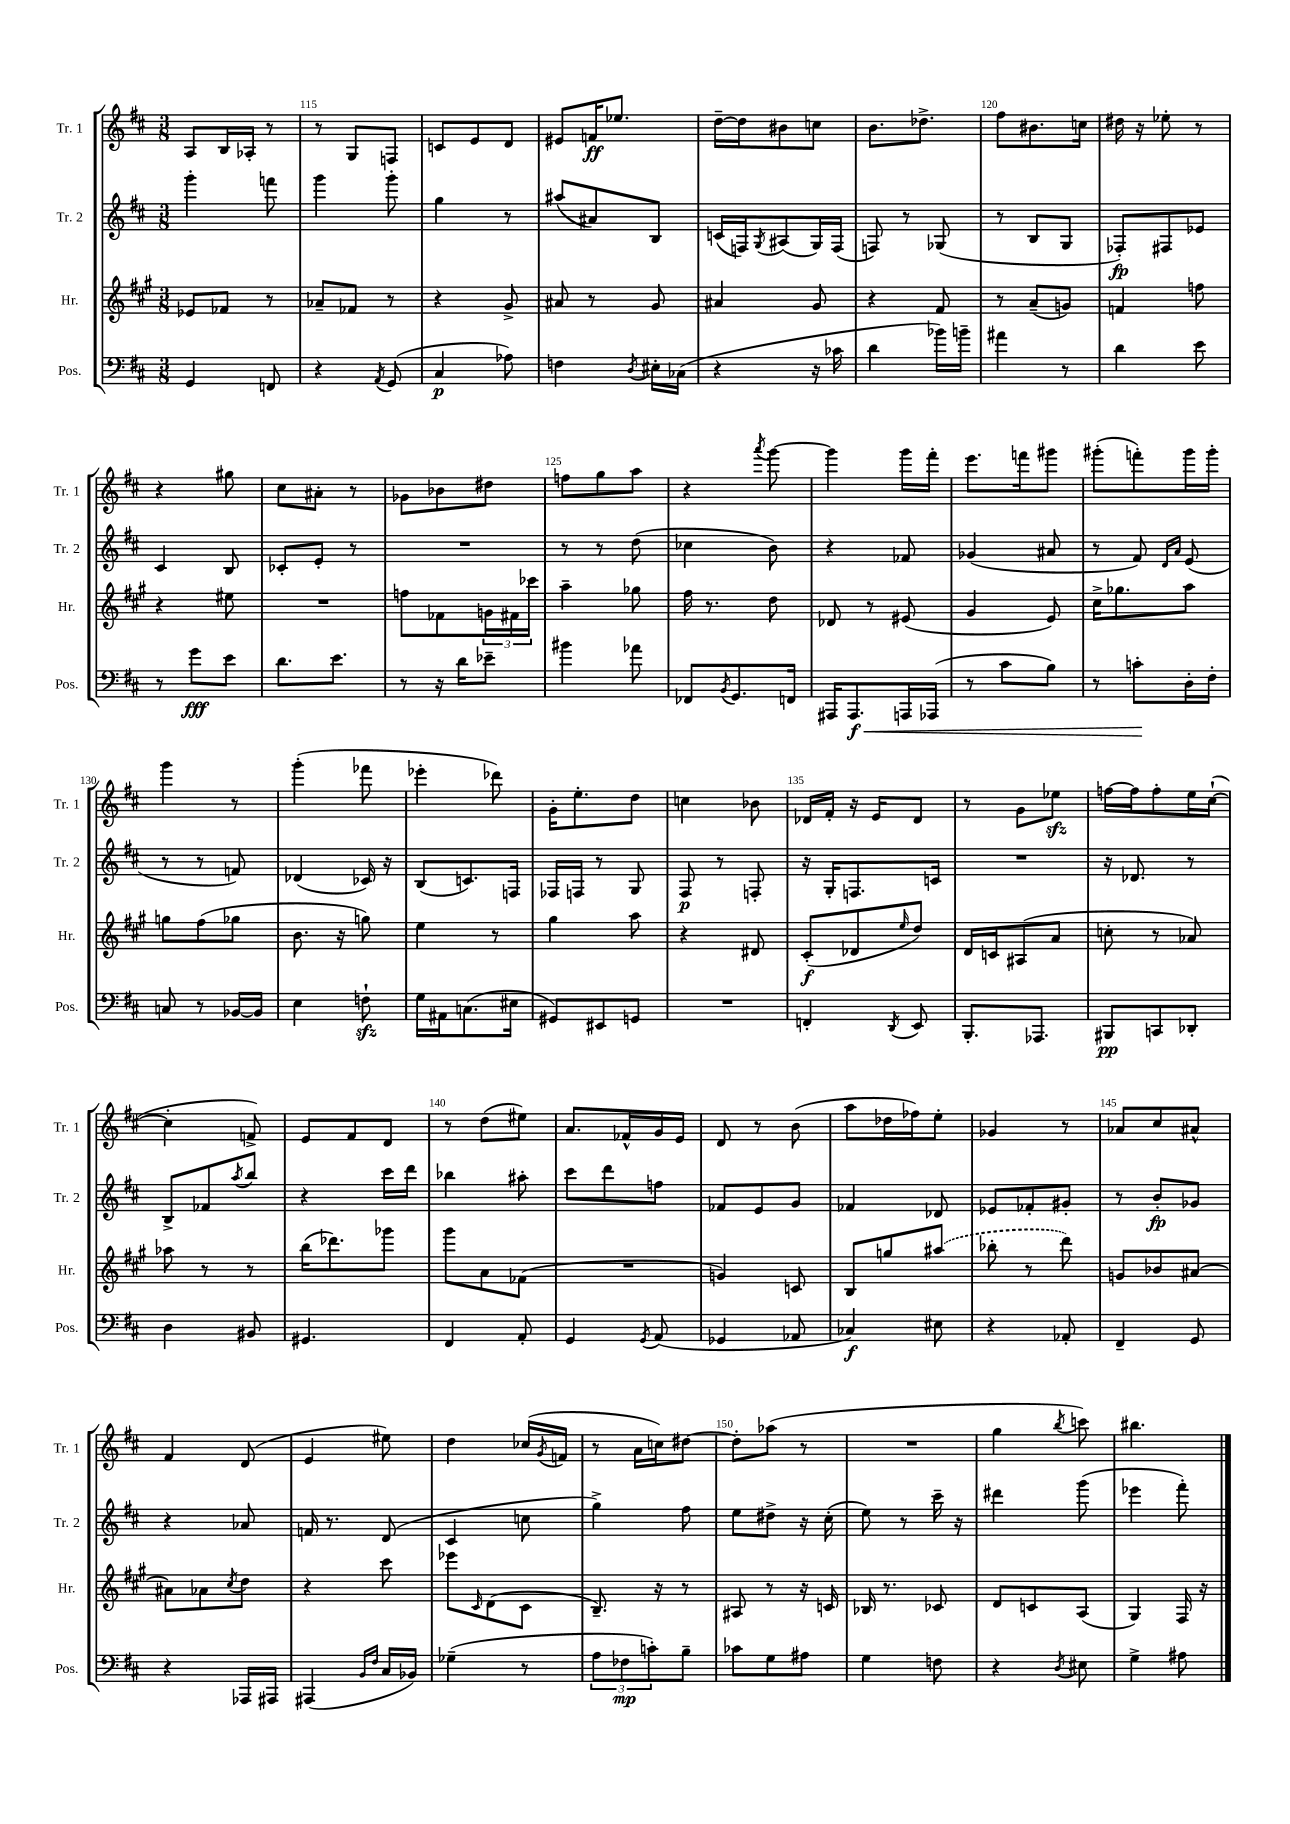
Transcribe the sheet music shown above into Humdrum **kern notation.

**kern	**dynam	**kern	**dynam	**kern	**dynam	**kern	**dynam
*part4	*part4	*part3	*part3	*part2	*part2	*part1	*part1
*staff4	*staff4	*staff3	*staff3	*staff2	*staff2	*staff1	*staff1
*I"Pos.	*	*I"Hr.	*	*I"Tr. 2	*	*I"Tr. 1	*
*I'Pos.	*	*I'Hr.	*	*I'Tr. 2	*	*I'Tr. 1	*
*clefF4	*	*clefG2	*	*clefG2	*	*clefG2	*
*k[f#c#]	*	*k[f#c#g#]	*	*k[f#c#]	*	*k[f#c#]	*
*M3/8	*	*M3/8	*	*M3/8	*	*M3/8	*
=114	=114	=114	=114	=114	=114	=114	=114
4GG/	.	8e-X/L	.	4ggg'\	.	8A/L	.
.	.	8f-X/J	.	.	.	16B/L	.
.	.	.	.	.	.	16A-X'/JJ	.
8FFn/	.	8r	.	8fffn\	.	8r	.
=115	=115	=115	=115	=115	=115	=115	=115
4r	.	8a-X~/L	.	4ggg\	.	8r	.
.	.	8f-X/J	.	.	.	8G/L	.
8qAA/	.	.	.	.	.	.	.
(8GG/	.	8r	.	8ggg'\	.	8Fn/J	.
=116	=116	=116	=116	=116	=116	=116	=116
4C#/	p	4r	.	4gg\	.	8cn/L	.
.	.	.	.	.	.	8e/	.
8A-X\)	.	8g#^/	.	8r	.	8d/J	.
=117	=117	=117	=117	=117	=117	=117	=117
4Fn\	.	8a#X/	.	(8aa#X/L	.	8e#X/L	.
.	.	8r	.	8a#X/)	.	16fn/K	ff
.	.	.	.	.	.	8.ee-X/J	.
8qD/	.	.	.	.	.	.	.
16E#X'\LL	.	8g#/	.	8B/J	.	.	.
(16C-X\JJ	.	.	.	.	.	.	.
=118	=118	=118	=118	=118	=118	=118	=118
4r	.	4a#X/	.	(16cn/LL	.	[16dd~\LL	.
.	.	.	.	16Fn/J)	.	16dd\J]	.
.	.	.	.	8qG/	.	.	.
.	.	.	.	(8A#X/	.	8b#X\	.
16r	.	8g#/	.	16G/L)	.	8ccn\J	.
16c-X\	.	.	.	(16F/JJ	.	.	.
=119	=119	=119	=119	=119	=119	=119	=119
4d\	.	4r	.	8Fn/)	.	8.b\L	.
.	.	.	.	8r	.	.	.
.	.	.	.	.	.	8.dd-X^\J	.
16b-X\LL)	.	8f#/	.	(8G-X/	.	.	.
16bn~\JJ	.	.	.	.	.	.	.
=120	=120	=120	=120	=120	=120	=120	=120
4a#X\	.	8r	.	8r	.	8ff#\L	.
.	.	(8a~/L	.	8B/L	.	8.b#X\	.
8r	.	8gn/J)	.	8G/J	.	.	.
.	.	.	.	.	.	16ccn\Jk	.
=121	=121	=121	=121	=121	=121	=121	=121
4d\	.	4fn/	.	8F-X'/L)	fp	16dd#X\	.
.	.	.	.	.	.	16r	.
.	.	.	.	8F#X/	.	8ee-X'\	.
8e\	.	8ffn\	.	8e-X/J	.	8r	.
!!LO:LB:g=z
=122	=122	=122	=122	=122	=122	=122	=122
8r	.	4r	.	4c#/	.	4r	.
8g\L	fff	.	.	.	.	.	.
8e\J	.	8ee#X\	.	8B/	.	8gg#X\	.
=123	=123	=123	=123	=123	=123	=123	=123
8.d\L	.	4.r	.	8c-X'/L	.	8cc#\L	.
.	.	.	.	8e'/J	.	8a#X'\J	.
8.e\J	.	.	.	.	.	.	.
.	.	.	.	8r	.	8r	.
=124	=124	=124	=124	=124	=124	=124	=124
8r	.	8ffn\L	.	4.r	.	8g-X\L	.
16r	.	8f-X\	.	.	.	8b-X\	.
16d\KL	.	.	.	.	.	.	.
8e-X~\J	.	24gn\L	.	.	.	8dd#X\J	.
.	.	24f#X\	.	.	.	.	.
.	.	24ccc-X\JJ	.	.	.	.	.
=125	=125	=125	=125	=125	=125	=125	=125
4b#X\	.	4aa~\	.	8r	.	8ffn\L	.
.	.	.	.	8r	.	8gg\	.
8a-X\	.	8gg-X\	.	(8dd\	.	8aa\J	.
=126	=126	=126	=126	=126	=126	=126	=126
8FF-X/L	.	16ff#\	.	4cc-X\	.	4r	.
.	.	8.r	.	.	.	.	.
8qBB/	.	.	.	.	.	.	.
8.GG/	.	.	.	.	.	.	.
.	.	.	.	.	.	8qaaa/	.
.	.	8dd\	.	8b\)	.	[8ggg\	.
16FFn/Jk	.	.	.	.	.	.	.
=127	=127	=127	=127	=127	=127	=127	=127
16AAA#X/KL	.	8d-X/	.	4r	.	4ggg\]	.
!	!LO:HP:b	!	!	!	!	!	!
8.AAA#/	< f	.	.	.	.	.	.
.	.	8r	.	.	.	.	.
16AAAn/L	.	(8e#X/	.	8f-X/	.	16ggg\LL	.
(16AAA-X/JJ	.	.	.	.	.	16fff#'\JJ	.
=128	=128	=128	=128	=128	=128	=128	=128
8r	.	4g#/	.	(4g-X/	.	8.eee\L	.
8c#\L	.	.	.	.	.	.	.
.	.	.	.	.	.	16fffn\k	.
8B\J)	.	8e/)	.	8a#X/	.	8ggg#X\J	.
=129	=129	=129	=129	=129	=129	=129	=129
8r	.	16cc#^\KL	.	8r	.	(8ggg#X'\L	.
.	.	8.gg-X\	.	.	.	.	.
8cn'\L	.	.	.	8f#/)	.	8fffn'\)	.
.	.	.	.	16qqd/LL	.	.	.
.	.	.	.	16qqa/JJ	.	.	.
16D'\L	[	8aa\J	.	(8e/	.	16ggg#\L	.
16F#'\JJ	.	.	.	.	.	16ggg#'\JJ	.
!!LO:LB:g=z
=130	=130	=130	=130	=130	=130	=130	=130
8Cn/	.	8ggn\L	.	8r	.	4ggg\	.
8r	.	(8ff#\	.	8r	.	.	.
[16BB-X/LL	.	8gg-X\J	.	8fn/)	.	8r	.
16BB-/JJ]	.	.	.	.	.	.	.
=131	=131	=131	=131	=131	=131	=131	=131
4E\	.	8.b\	.	(4d-X/	.	(4ggg'\	.
.	.	16r	.	.	.	.	.
8Fnzz`\	.	8ggn\)	.	16c-X/)	.	8fff-X\	.
.	.	.	.	16r	.	.	.
=132	=132	=132	=132	=132	=132	=132	=132
16G\LL	.	4ee\	.	(8B/L	.	4eee-X'\	.
16AA#X\J	.	.	.	.	.	.	.
(8.Cn\	.	.	.	8.cn/)	.	.	.
.	.	8r	.	.	.	8ddd-X\)	.
16E#X\Jk	.	.	.	16Fn/Jk	.	.	.
=133	=133	=133	=133	=133	=133	=133	=133
8GG#X/L)	.	4gg#\	.	16F-X/LL	.	16g'\KL	.
.	.	.	.	16Fn/JJ	.	8.ee'\	.
8EE#X/	.	.	.	8r	.	.	.
8GGn/J	.	8aa\	.	8G/	.	8dd\J	.
=134	=134	=134	=134	=134	=134	=134	=134
4.r	.	4r	.	8F#/	p	4ccn\	.
.	.	.	.	8r	.	.	.
.	.	8d#X/	.	8Fn'/	.	8b-X\	.
=135	=135	=135	=135	=135	=135	=135	=135
4FFn'/	.	(8c#'/L	f	16r	.	16d-X/LL	.
.	.	.	.	16G'/KL	.	16f#'/JJ	.
.	.	8d-X/	.	8.Fn/	.	16r	.
.	.	.	.	.	.	16e/KL	.
8qDD/	.	16qqee/	.	.	.	.	.
8EE/	.	8dd/J)	.	.	.	8d-/J	.
.	.	.	.	16cn/Jk	.	.	.
=136	=136	=136	=136	=136	=136	=136	=136
8.BBB'/L	.	16d/LL	.	4.r	.	8r	.
.	.	16cn/J	.	.	.	.	.
.	.	(8A#X/	.	.	.	8g\L	.
8.AAA-X/J	.	.	.	.	.	.	.
.	.	8a/J	.	.	.	8ee-Xzz\J	.
=137	=137	=137	=137	=137	=137	=137	=137
8BBB#X/L	pp	8ccn'\	.	16r	.	[16ffn\LL	.
.	.	.	.	8.d-X/	.	16ff\J]	.
8CCn/	.	8r	.	.	.	8ff'\	.
8DD-X'/J	.	8a-X/)	.	8r	.	16ee\L	.
.	.	.	.	.	.	([16cc#`\JJ	.
!!LO:LB:g=z
=138	=138	=138	=138	=138	=138	=138	=138
4D\	.	8aa-X\	.	8B^/L	.	4cc#'\]	.
.	.	8r	.	8f-X/	.	.	.
.	.	.	.	8qaa/	.	.	.
8BB#X/	.	8r	.	8bb/J	.	8fn^/)	.
=139	=139	=139	=139	=139	=139	=139	=139
4.GG#X/	.	(16bb\KL	.	4r	.	8e/L	.
.	.	8.ddd-X\)	.	.	.	.	.
.	.	.	.	.	.	8f#/	.
.	.	8ggg-X\J	.	16ccc#\LL	.	8d/J	.
.	.	.	.	16ddd\JJ	.	.	.
=140	=140	=140	=140	=140	=140	=140	=140
4FF#/	.	8ggg#\L	.	4bb-X\	.	8r	.
.	.	8a\	.	.	.	(8dd\L	.
8AA'/	.	(8f-X\J	.	8aa#X'\	.	8ee#X\J)	.
=141	=141	=141	=141	=141	=141	=141	=141
4GG/	.	4.r	.	8ccc#\L	.	8.a/L	.
.	.	.	.	8ddd\	.	.	.
.	.	.	.	.	.	16f-X^^/L	.
8qGG/	.	.	.	.	.	.	.
(8AA/	.	.	.	8ffn\J	.	16g/	.
.	.	.	.	.	.	16e/JJ	.
=142	=142	=142	=142	=142	=142	=142	=142
4GG-X/	.	4gn/)	.	8f-X/L	.	8d/	.
.	.	.	.	8e/	.	8r	.
8AA-X/	.	8cn/	.	8g/J	.	(8b\	.
=143	=143	=143	=143	=143	=143	=143	=143
4C-X/)	f	8B/L	.	4f-X/	.	8aa\L	.
.	.	8ggn/	.	.	.	16dd-X\L	.
.	.	.	.	.	.	16ff-X\J)	.
8E#X\	.	(8aa#X/J	.	8d-X/	.	8ee'\J	.
=144	=144	=144	=144	=144	=144	=144	=144
4r	.	8bb-X'\	.	8e-X/L	.	4g-X/	.
.	.	8r	.	8f-X'/	.	.	.
8AA-X'/	.	8ddd\)	.	8g#X'/J	.	8r	.
=145	=145	=145	=145	=145	=145	=145	=145
4FF#~/	.	8gn/L	.	8r	.	8a-X/L	.
.	.	8b-X/	.	8b'/L	fp	8cc#/	.
8GG/	.	[8a#X/J	.	8g-X/J	.	8a#X^^/J	.
!!LO:LB:g=z
=146	=146	=146	=146	=146	=146	=146	=146
4r	.	8a#X\L]	.	4r	.	4f#/	.
.	.	8a-X\	.	.	.	.	.
.	.	8qcc#/	.	.	.	.	.
16AAA-X/LL	.	8dd\J	.	8a-X/	.	(8d/	.
16AAA#X/JJ	.	.	.	.	.	.	.
=147	=147	=147	=147	=147	=147	=147	=147
(4AAA#X/	.	4r	.	16fn/	.	4e/	.
.	.	.	.	8.r	.	.	.
16qqBB/LL	.	.	.	.	.	.	.
16qqF#/JJ	.	.	.	.	.	.	.
16C#/LL	.	8ccc#\	.	(8d/	.	8ee#X\)	.
16BB-X/JJ)	.	.	.	.	.	.	.
=148	=148	=148	=148	=148	=148	=148	=148
(4G-X~\	.	8eee-X\L	.	4c#/	.	4dd\	.
.	.	16qqc#/	.	.	.	.	.
.	.	(8d\	.	.	.	.	.
8r	.	8c#\J	.	8ccn\	.	(16cc-X/LL	.
.	.	.	.	.	.	8qg/	.
.	.	.	.	.	.	16fn/JJ	.
=149	=149	=149	=149	=149	=149	=149	=149
12A\L	.	8.B~/)	.	4gg^\)	.	8r	.
12F-X\	mp	.	.	.	.	.	.
.	.	.	.	.	.	16a\LL	.
12cn'\)	.	.	.	.	.	.	.
.	.	16r	.	.	.	16ccn\J)	.
8B~\J	.	8r	.	8ff#\	.	[8dd#X\J	.
=150	=150	=150	=150	=150	=150	=150	=150
8c-X\L	.	8A#X/	.	8ee\L	.	8dd#'\L]	.
8G\	.	8r	.	8dd#X^\J	.	(8aa-X\J	.
8A#X\J	.	16r	.	16r	.	8r	.
.	.	16cn/	.	(16cc#'\	.	.	.
=151	=151	=151	=151	=151	=151	=151	=151
4G\	.	16B-X/	.	8ee\)	.	4.r	.
.	.	8.r	.	.	.	.	.
.	.	.	.	8r	.	.	.
8Fn\	.	8c-X/	.	16ccc#~\	.	.	.
.	.	.	.	16r	.	.	.
=152	=152	=152	=152	=152	=152	=152	=152
4r	.	8d/L	.	4ddd#X\	.	4gg\	.
.	.	8cn/	.	.	.	.	.
8qD/	.	.	.	.	.	8qbb/	.
8E#X\	.	(8A/J	.	(8ggg\	.	8cccn\)	.
=153	=153	=153	=153	=153	=153	=153	=153
4G^\	.	4G#/)	.	4eee-X\	.	4.bb#X\	.
8A#X\	.	16F#/	.	8fff#'\)	.	.	.
.	.	16r	.	.	.	.	.
==	==	==	==	==	==	==	==
*-	*-	*-	*-	*-	*-	*-	*-
